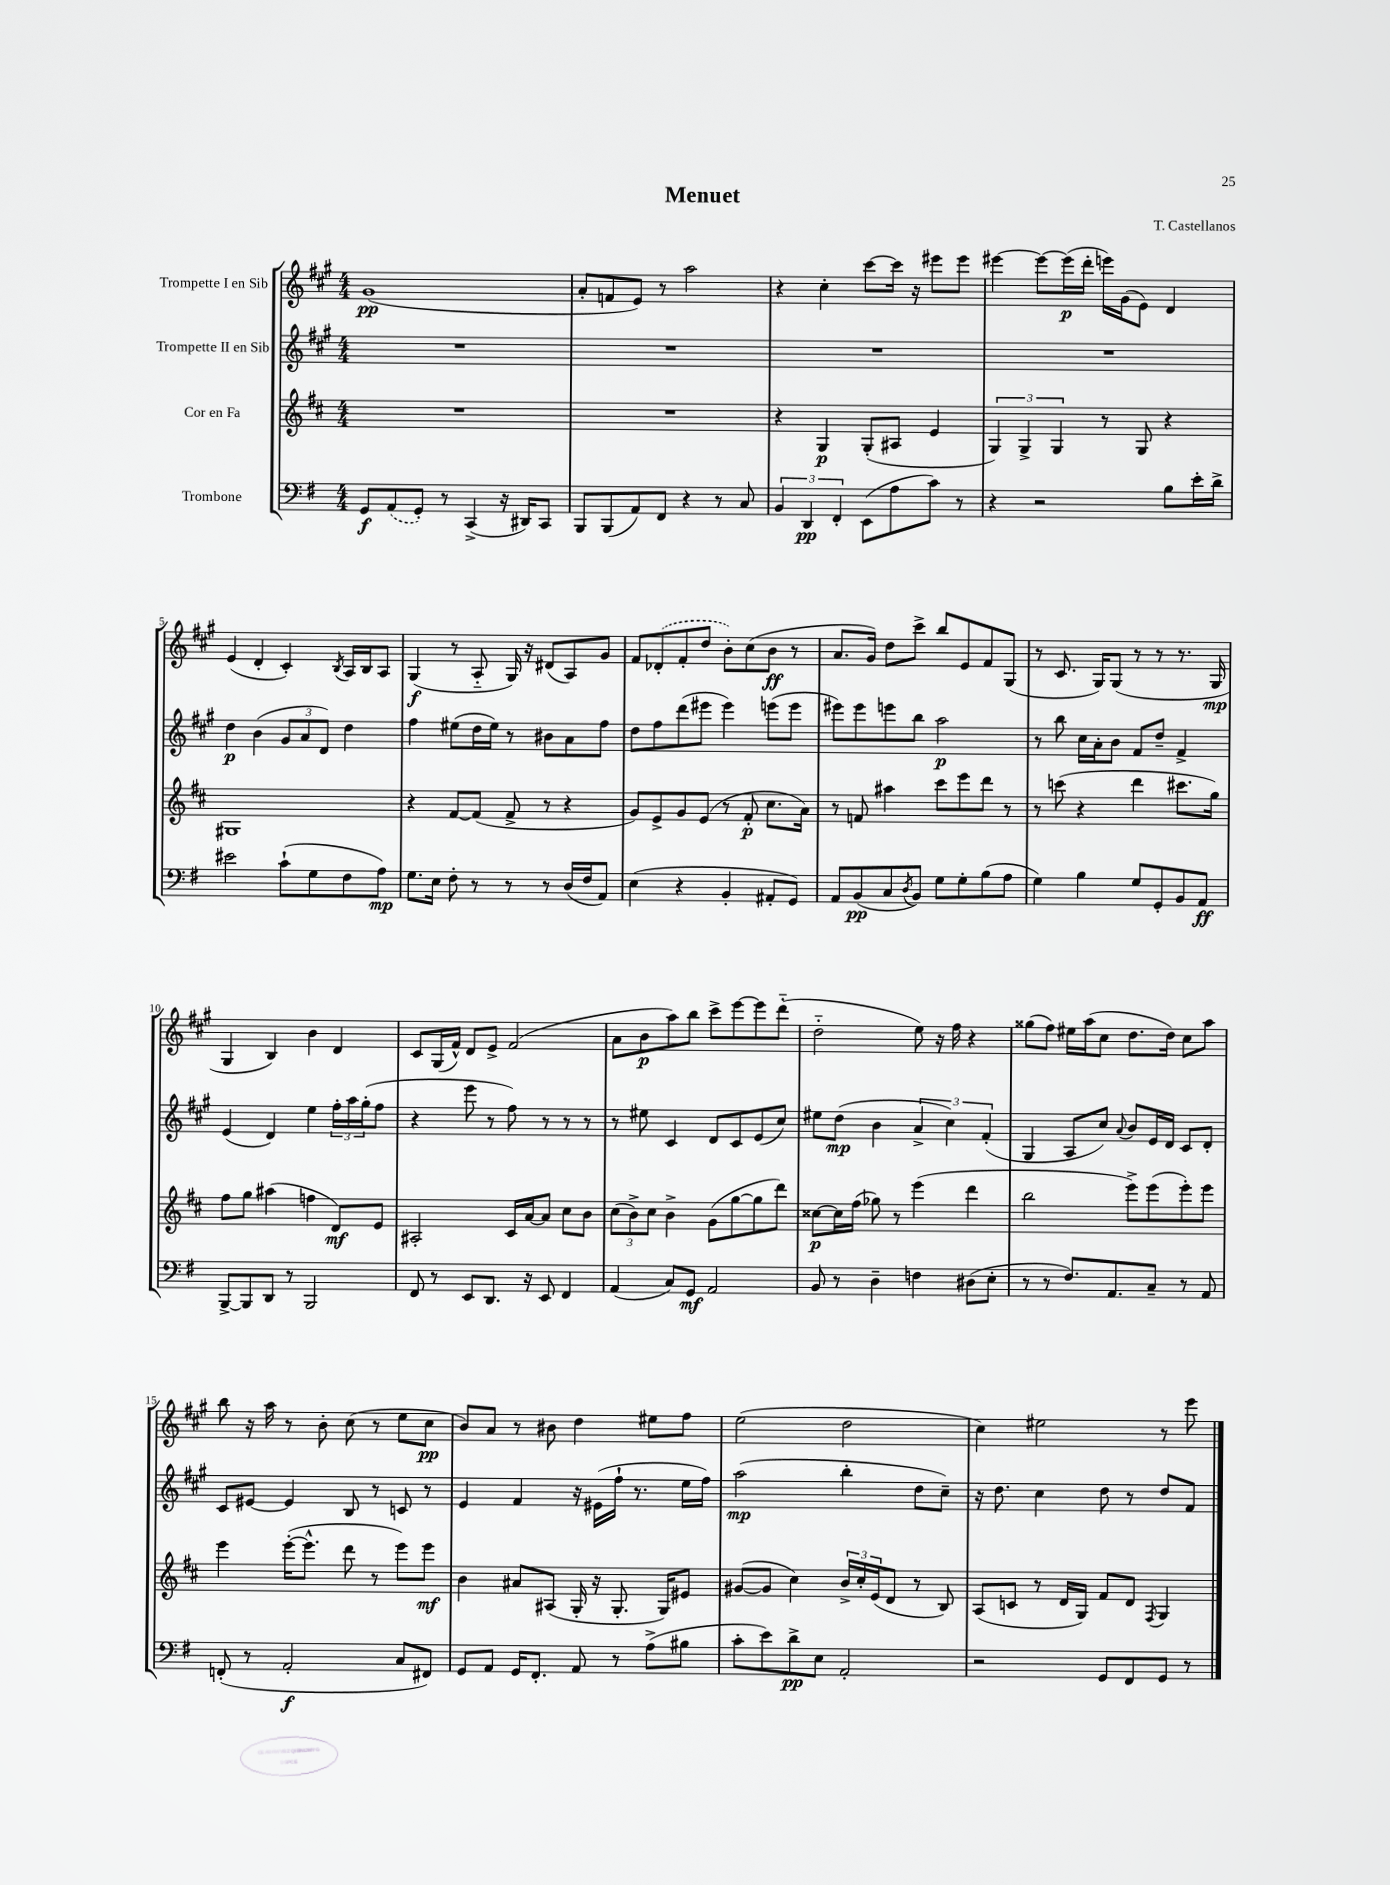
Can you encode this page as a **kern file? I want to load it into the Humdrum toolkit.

**kern	**dynam	**kern	**dynam	**kern	**dynam	**kern	**dynam
*part4	*part4	*part3	*part3	*part2	*part2	*part1	*part1
*staff4	*staff4	*staff3	*staff3	*staff2	*staff2	*staff1	*staff1
*I"Trombone	*	*I"Cor en Fa	*	*I"Trompette II en Sib	*	*I"Trompette I en Sib	*
*clefF4	*	*clefG2	*	*clefG2	*	*clefG2	*
*k[f#]	*	*k[f#c#]	*	*k[f#c#g#]	*	*k[f#c#g#]	*
*M4/4	*	*M4/4	*	*M4/4	*	*M4/4	*
=1	=1	=1	=1	=1	=1	=1	=1
8GG/L	f	1r	.	1r	.	(1g#	pp
(8AA/	.	.	.	.	.	.	.
8GG'/J)	.	.	.	.	.	.	.
8r	.	.	.	.	.	.	.
(4CC^/	.	.	.	.	.	.	.
16r	.	.	.	.	.	.	.
16DD#X/KL)	.	.	.	.	.	.	.
8CC/J	.	.	.	.	.	.	.
=2	=2	=2	=2	=2	=2	=2	=2
8BBB/L	.	1r	.	1r	.	8a'/L	.
(8BBB/	.	.	.	.	.	8fn/	.
8AA/)	.	.	.	.	.	8e/J)	.
8FF#/J	.	.	.	.	.	8r	.
4r	.	.	.	.	.	2aa\	.
8r	.	.	.	.	.	.	.
8C/	.	.	.	.	.	.	.
=3	=3	=3	=3	=3	=3	=3	=3
6BB/	.	4r	.	1r	.	4r	.
6DD/	pp	.	.	.	.	.	.
.	.	4G/	p	.	.	4cc#'\	.
6FF#'/	.	.	.	.	.	.	.
(8EE\L	.	(8G'/L	.	.	.	[8ccc#\L	.
8A\	.	8A#X/J	.	.	.	16ccc#\Jk]	.
.	.	.	.	.	.	16r	.
8c\J)	.	4e/	.	.	.	8eee#X\L	.
8r	.	.	.	.	.	8eee#\J	.
=4	=4	=4	=4	=4	=4	=4	=4
4r	.	6G/)	.	1r	.	[4eee#X\	.
.	.	6G^/	.	.	.	.	.
2r	.	.	.	.	.	8eee#\L_	.
.	.	6G/	.	.	.	.	.
.	.	.	.	.	.	(16eee#\L]	p
.	.	.	.	.	.	16ddd'\JJ	.
.	.	8r	.	.	.	16eeen\LL)	.
.	.	.	.	.	.	(16g#\J	.
.	.	8G/	.	.	.	8e\J)	.
8B\L	.	4r	.	.	.	4d/	.
16e'\L	.	.	.	.	.	.	.
16d^\JJ	.	.	.	.	.	.	.
!!LO:LB:g=z
=5	=5	=5	=5	=5	=5	=5	=5
2e#X\	.	1G#X	.	4dd\	p	(4e/	.
.	.	.	.	(4b\	.	4d'/	.
(8c`\L	.	.	.	12g#/L	.	4c#'/)	.
.	.	.	.	12a/	.	.	.
8G\	.	.	.	.	.	.	.
.	.	.	.	12d/J)	.	.	.
.	.	.	.	.	.	8qB/	.
8F#\	.	.	.	4dd\	.	16A/LL	.
.	.	.	.	.	.	16B/J	.
8A\J)	mp	.	.	.	.	8A/J	.
=6	=6	=6	=6	=6	=6	=6	=6
8.G\L	.	4r	.	4ff#\	.	(4G#/	f
16E\Jk	.	.	.	.	.	.	.
8F#'\	.	[8f#/L	.	(8ee#X\L	.	8r	.
8r	.	(8f#/J]	.	16dd\L	.	8A/	.
.	.	.	.	16ee#\JJ)	.	.	.
8r	.	8f#^/	.	8r	.	16G#/)	.
.	.	.	.	.	.	16r	.
8r	.	8r	.	8b#X\L	.	(8d#X/L	.
(16D/LL	.	4r	.	8a\	.	8A/)	.
16F#/J	.	.	.	.	.	.	.
8AA/J)	.	.	.	8ff#\J	.	8g#/J	.
=7	=7	=7	=7	=7	=7	=7	=7
(4E\	.	8g/L)	.	8dd\L	.	8f#/L	.
.	.	8e^/	.	8ff#\	.	(8d-X'/	.
4r	.	8g/	.	(8ddd\	.	8f#'/	.
.	.	(8e/J	.	8eee#X\J	.	8dd/J	.
4BB'/	.	8r	.	4eee#\)	.	8b'\L)	.
.	.	8f#'/	p	.	.	(8cc#\	.
8AA#X'/L	.	8.cc#\L	.	(8eeen\L	.	8b\J	ff
8GG/J)	.	.	.	8eee\J	.	8r	.
.	.	16a\Jk)	.	.	.	.	.
=8	=8	=8	=8	=8	=8	=8	=8
8AA/L	.	8r	.	8eee#X\L)	.	8.a/L	.
(8BB/	pp	8fn/	.	8eee#\	.	.	.
.	.	.	.	.	.	16g#/Jk)	.
8C/	.	4aa#X\	.	8eeen\	.	8dd\L	.
8qD/	.	.	.	.	.	.	.
8BB/J)	.	.	.	8bb\J	.	8ccc#^\J	.
8G\L	.	8ccc#\L	.	2aa\	p	8bb/L	.
8G'\	.	8eee\	.	.	.	8e/	.
(8B\	.	8ddd\J	.	.	.	8f#/	.
8A\J	.	8r	.	.	.	(8G#/J	.
=9	=9	=9	=9	=9	=9	=9	=9
4G\)	.	8r	.	8r	.	8r	.
.	.	(8cccn\	.	8bb\	.	8.c#/	.
4B\	.	4r	.	16cc#\LL	.	.	.
.	.	.	.	16a'\J	.	16G#/KL)	.
.	.	.	.	8b\J	.	(8G#/J	.
8G/L	.	4ddd\	.	8f#/L	.	8r	.
8GG'/	.	.	.	8dd~/J	.	8r	.
8BB/	.	8.ccc#X\L	.	4f#^/	.	8.r	.
8AA/J	ff	.	.	.	.	.	.
.	.	16gg\Jk)	.	.	.	16G#/	mp
!!LO:LB:g=z
=10	=10	=10	=10	=10	=10	=10	=10
[8BBB^/L	.	8ff#\L	.	(4e/	.	4G#/	.
8BBB/]	.	8gg\J	.	.	.	.	.
8DD/J	.	(4aa#X\	.	4d/)	.	4B/)	.
8r	.	.	.	.	.	.	.
2BBB/	.	4ffn\	.	4ee\	.	4b\	.
.	.	8d/L)	mf	24ff#'\LL	.	4d/	.
.	.	.	.	24aa\	.	.	.
.	.	.	.	(24gg#'\J	.	.	.
.	.	8e/J	.	8ff#\J	.	.	.
=11	=11	=11	=11	=11	=11	=11	=11
8FF#/	.	2A#X'/	.	4r	.	8c#/L	.
8r	.	.	.	.	.	(16G#/L	.
.	.	.	.	.	.	16f#^^/JJ)	.
8EE/L	.	.	.	8eee\	.	8d/L	.
8.DD/J	.	.	.	8r	.	8e^/J	.
.	.	16c#/LL	.	8ff#\)	.	(2f#/	.
16r	.	[16a/J	.	.	.	.	.
8EE/	.	8a/J]	.	8r	.	.	.
4FF#/	.	8cc#\L	.	8r	.	.	.
.	.	8b\J	.	8r	.	.	.
=12	=12	=12	=12	=12	=12	=12	=12
(4AA/	.	(12cc#\L	.	8r	.	8a\L	.
.	.	12b^\)	.	.	.	.	.
.	.	.	.	8ee#X\	.	8b\	p
.	.	12cc#\J	.	.	.	.	.
8C/L)	.	4b^\	.	4c#/	.	8aa\)	.
8GG/J	mf	.	.	.	.	8bb\J	.
2AA/	.	(8g\L	.	8d/L	.	8ccc#^\L	.
.	.	[8gg\	.	8c#/	.	[8eee\	.
.	.	8gg\]	.	(8e/	.	8eee\]	.
.	.	8ddd\J)	.	8cc#/J)	.	(8ddd\J	.
=13	=13	=13	=13	=13	=13	=13	=13
8BB/	.	[8cc##X\L	p	8ee#X\L	.	2dd\	.
8r	.	16cc##\L]	.	(8dd\J	mp	.	.
.	.	(16ff#\JJ	.	.	.	.	.
4D~\	.	8gg-X\)	.	4b\	.	.	.
.	.	8r	.	.	.	.	.
4Fn\	.	(4eee\	.	6a^/	.	8ee\)	.
.	.	.	.	.	.	16r	.
.	.	.	.	6cc#\)	.	.	.
.	.	.	.	.	.	16ff#\	.
(8D#X\L	.	4ddd\	.	.	.	4r	.
.	.	.	.	(6f#'/	.	.	.
8E'\J	.	.	.	.	.	.	.
=14	=14	=14	=14	=14	=14	=14	=14
8r	.	2bb\	.	4G#/	.	(8gg##X\L	.
8r	.	.	.	.	.	8ff#\J)	.
8.F#/L)	.	.	.	8A/L	.	16ee#X\LL	.
.	.	.	.	.	.	(16aa\J	.
.	.	.	.	8cc#/J)	.	8cc#\J	.
8.AA/	.	.	.	.	.	.	.
.	.	.	.	8qqa/	.	.	.
.	.	8eee^\L)	.	8b/L	.	8.dd\L	.
8C~/J	.	(8eee\	.	16e/L	.	.	.
.	.	.	.	16d/JJ	.	16dd\Jk)	.
8r	.	8eee'\)	.	8c#/L	.	8cc#\L	.
8AA/	.	8eee\J	.	8d'/J	.	8aa\J	.
!!LO:LB:g=z
=15	=15	=15	=15	=15	=15	=15	=15
(8FFn'/	.	4eee\	.	8c#/L	.	8bb\	.
8r	.	.	.	[8e#X/J	.	16r	.
.	.	.	.	.	.	16aa\	.
2AA'/	f	([16eee'\KL	.	4e#/]	.	8r	.
.	.	8.eee^^\J]	.	.	.	.	.
.	.	.	.	.	.	8b'\	.
.	.	8ddd\	.	8B/	.	(8cc#\	.
.	.	8r	.	8r	.	8r	.
8C/L	.	8eee\L)	.	8cn/	.	8ee\L	.
8FF#X/J)	.	8eee\J	mf	8r	.	8cc#\J	pp
=16	=16	=16	=16	=16	=16	=16	=16
8GG/L	.	4b\	.	4e/	.	8b/L)	.
8AA/J	.	.	.	.	.	8a/J	.
16GG/KL	.	8a#X/L	.	4f#/	.	8r	.
8.FF#'/J	.	.	.	.	.	.	.
.	.	(8A#X/J	.	.	.	8b#X\	.
8AA/	.	16G'/	.	16r	.	4dd\	.
.	.	16r	.	(16e#X\LL	.	.	.
8r	.	8.G'/	.	16ff#`\JJ	.	.	.
.	.	.	.	8.r	.	.	.
(8A^\L	.	.	.	.	.	8ee#X\L	.
.	.	16G/KL)	.	.	.	.	.
8B#X\J	.	8e#X/J	.	16ee\LL	.	8ff#\J	.
.	.	.	.	16ff#\JJ)	.	.	.
=17	=17	=17	=17	=17	=17	=17	=17
8c'\L	.	([8g#X/L	.	(2aa\	mp	(2ee\	.
8e\)	.	8g#/J]	.	.	.	.	.
8d^\	pp	4cc#\)	.	.	.	.	.
8E\J	.	.	.	.	.	.	.
2AA'/	.	24b^/LL	.	4bb'\	.	2dd\	.
.	.	24cc#'/	.	.	.	.	.
.	.	(24e/J	.	.	.	.	.
.	.	8d/J	.	.	.	.	.
.	.	8r	.	8dd\L	.	.	.
.	.	8B/)	.	8cc#~\J)	.	.	.
=18	=18	=18	=18	=18	=18	=18	=18
2r	.	(8A/L	.	16r	.	4cc#\)	.
.	.	.	.	8.dd\	.	.	.
.	.	8cn/J	.	.	.	.	.
.	.	8r	.	4cc#\	.	2ee#X\	.
.	.	16d/LL	.	.	.	.	.
.	.	16G/JJ)	.	.	.	.	.
8GG/L	.	8f#/L	.	8dd\	.	.	.
8FF#/	.	8d/J	.	8r	.	.	.
.	.	8qF#/	.	.	.	.	.
8GG/J	.	4G/	.	8dd/L	.	8r	.
8r	.	.	.	8f#/J	.	8eee\	.
==	==	==	==	==	==	==	==
*-	*-	*-	*-	*-	*-	*-	*-
